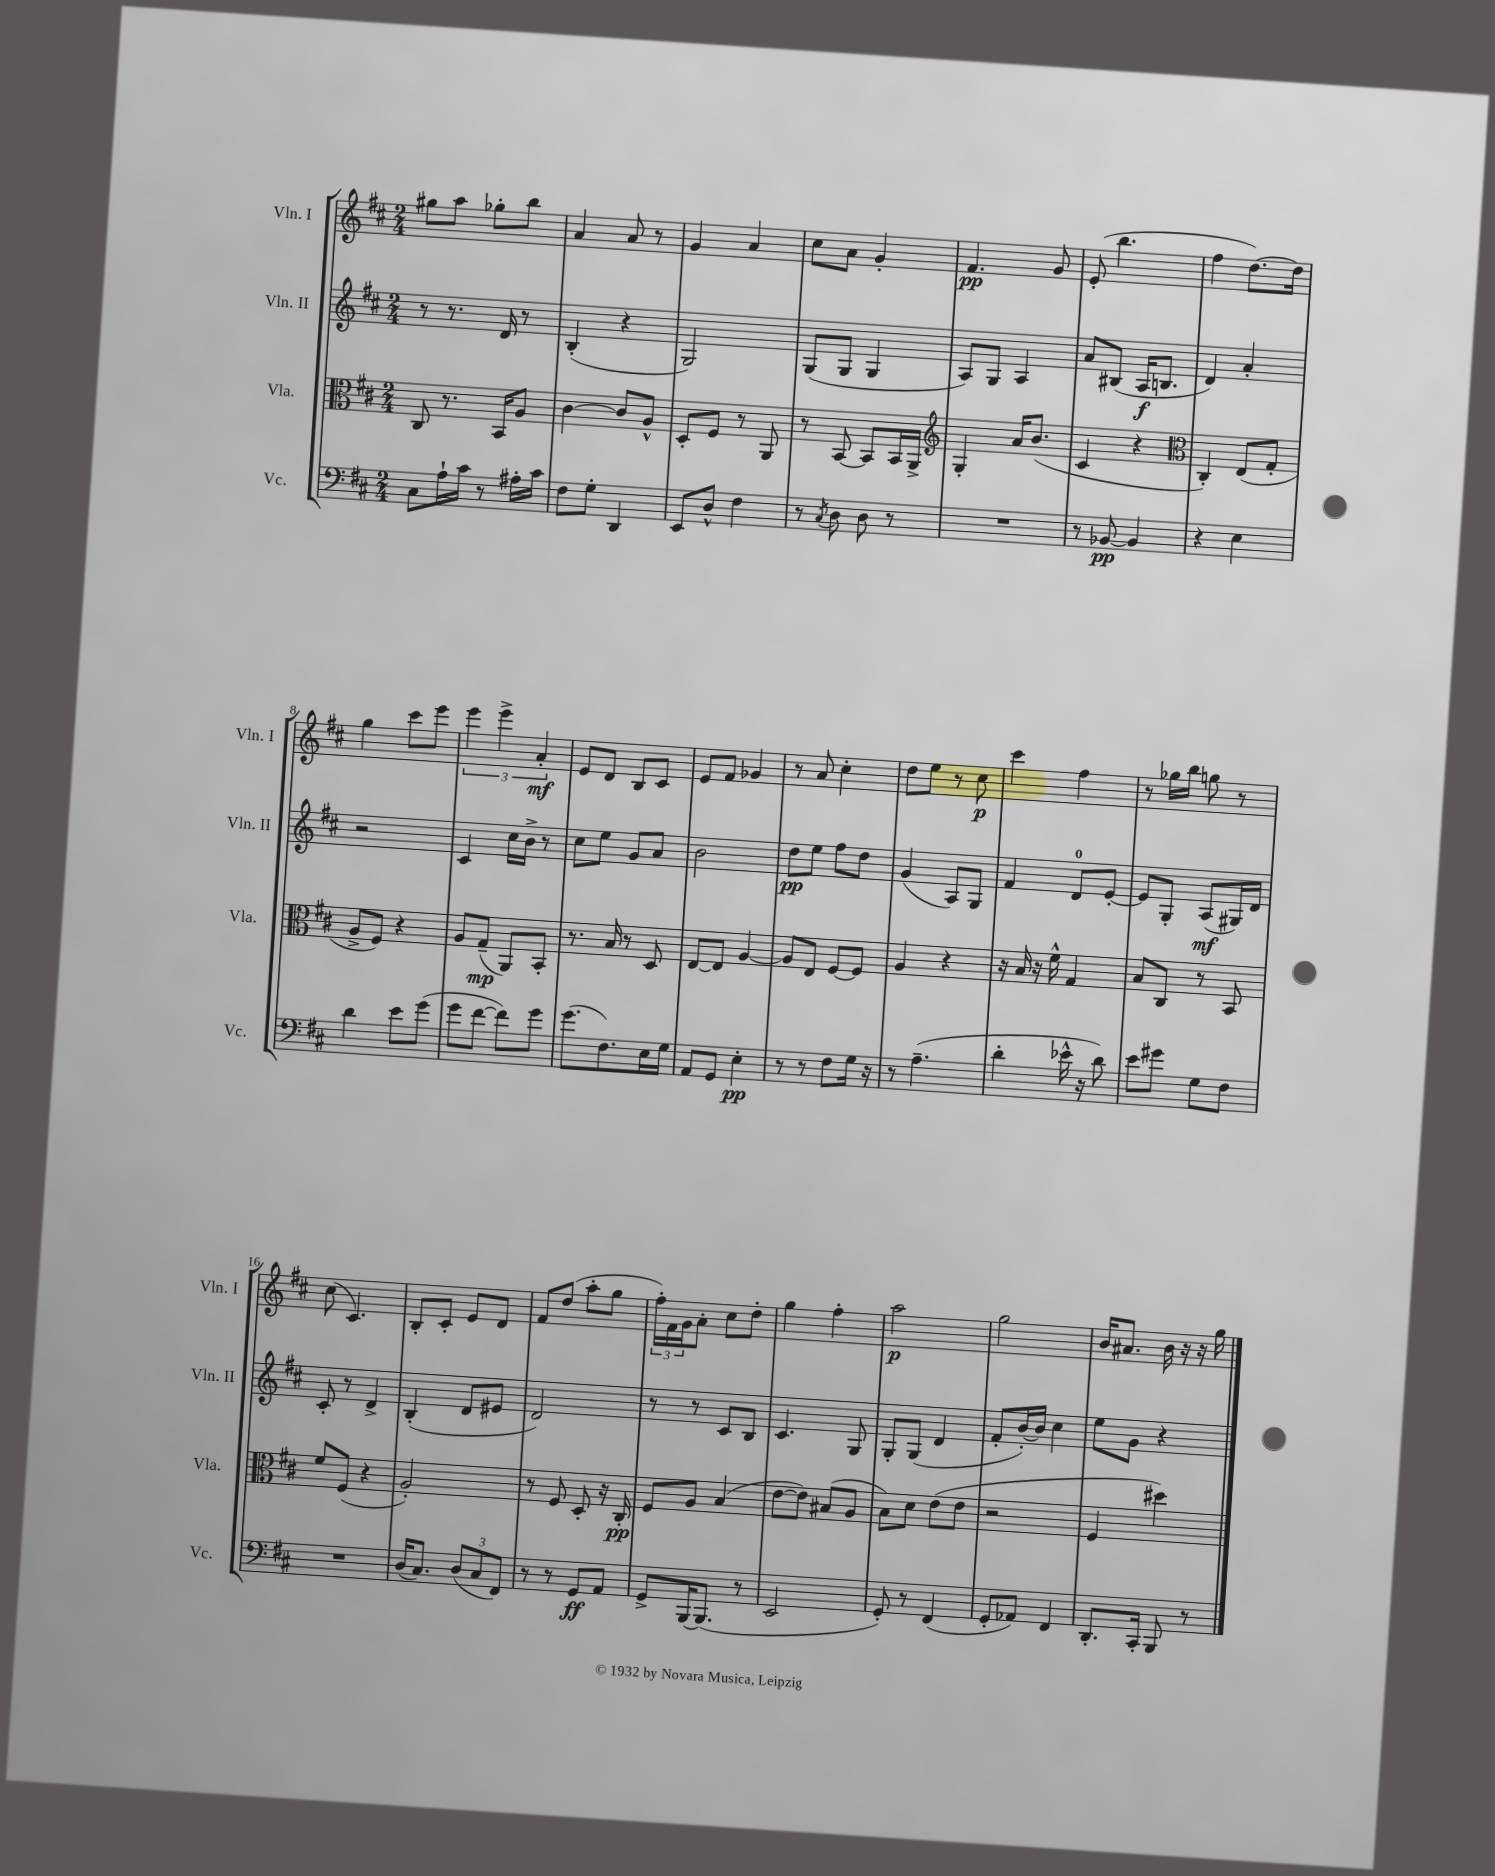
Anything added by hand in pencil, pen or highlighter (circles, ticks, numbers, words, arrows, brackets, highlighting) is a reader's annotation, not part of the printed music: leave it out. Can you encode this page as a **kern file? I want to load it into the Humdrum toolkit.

**kern	**kern	**kern	**kern
*staff4	*staff3	*staff2	*staff1
*clefF4	*clefC3	*clefG2	*clefG2
*k[f#c#]	*k[f#c#]	*k[f#c#]	*k[f#c#]
*M2/4	*M2/4	*M2/4	*M2/4
8C#\L	8C#/	8r	8gg#\L
16A`\L	8.r	8.r	8aa\J
16c#\JJ	.	.	.
8r	.	.	8gg-'\L
.	16BB/LK	16d/	.
16A#'\LL	8A/J	8r	8bb\J
16c#\JJ	.	.	.
=	=	=	=
8F#\L	[4c#\	(4B'/	4a/
8G'\J	.	.	.
4DD/	8c#/]L	4r	8a/
.	8A^^/J	.	8r
=	=	=	=
8EE/L	8D'/L	2G/)	4g/
8D^^/J	8F#/J	.	.
4F#\	8r	.	4a/
.	8AA/	.	.
=	=	=	=
8r	8r	(8G/L	8cc#\L
8qC#/	.	.	.
8D\	[8BB/	8G/J	8a\J
8D\	8BB/]L	4G/	4g'/
8r	16BB/L	.	.
.	16AA^/JJ	.	.
=	=	=	=
*	*clefG2	*	*
2r	4G'/	8A/L)	4.f#/
.	.	8G/J	.
.	16a/LK	4A/	.
.	(8.b/J	.	.
.	.	.	8g/
=	=	=	=
8r	4c#/	8a/L	(8e'/
[8BB-/	.	(8B#/J	4.bb\
4BB-/]	4r	16A/LK	.
.	.	8.B/J	.
=	=	=	=
*	*clefC3	*	*
4r	4C#'/)	4d/)	4ff#\
4E\	(8E/L	4a'/	[8.dd\L)
.	8G'/J	.	.
.	.	.	16dd\]Jk
=	=	=	=
4d\	8A^/L	2r	4gg\
.	8F#/J)	.	.
8e\L	4r	.	8ccc#\L
(8g\J	.	.	8eee\J
=	=	=	=
8g\L	8A/L	4c#/	6eee\
[8f#\J	(8G~/J	.	.
.	.	.	6eee^\
8f#\]L)	8AA/L)	16cc#\LL	.
.	.	16b^\JJ	.
.	.	.	6a'/
8g\J	8BB'/J	8r	.
=	=	=	=
(8.g\L	8.r	8cc#\L	8e/L
.	.	8ee\J	8d/J
8.F#\)	16B/	.	.
.	8r	8g/L	8B/L
16E\L	8D/	8a/J	8c#/J
16G\JJ	.	.	.
=	=	=	=
8AA/L	[8E/L	2b\	8e/L
8GG/J	8E/]J	.	8f#/J
4E'\	[4A/	.	4g-/
=	=	=	=
8r	8A/]L	8dd\L	8r
8r	8E/J	8ee\J	8a/
8F#\L	[8F#/L	8ff#\L	4cc#'\
16G\Jk	8F#/]J	8dd\J	.
16r	.	.	.
=	=	=	=
8r	4A/	(4g/	8dd\L
(4.A~\	.	.	8ee\J
.	4r	8A/L)	8r
.	.	8G/J	8cc#\
=	=	=	=
4d'\	16r	4f#/	4ccc#\
.	16B/	.	.
.	16r	.	.
.	16f#^^\	.	.
16e-^^\	4G/	8d/L	4ff#\
16r	.	.	.
8d\)	.	[8e'/J	.
=	=	=	=
8e\L	8B/L	8e/]L	8r
8g#\J	8C#/J	8G'/J	16gg-\LL
.	.	.	16bb\JJ
8G\L	8r	(8A/L	8gg\
8F#\J	8BB/	16G#/L)	8r
.	.	16d/JJ	.
=	=	=	=
2r	8f#/L	8c#'/	(8cc#\
.	(8F#/J	8r	4.c#/)
.	4r	4d^/	.
=	=	=	=
(16D/LK	2A'/)	(4B'/	8B'/L
8.C#/J)	.	.	.
.	.	.	8c#'/J
(12D/L	.	8d/L	8e/L
12C#/	.	.	.
.	.	8e#/J	8d/J
12FF#/J)	.	.	.
=	=	=	=
8r	8r	2d/)	8f#/L
8r	8F#/	.	(8dd/J
8GG/L	8D'/	.	8aa'\L
8AA/J	16r	.	8gg\J
.	16C#'/	.	.
=	=	=	=
8GG^/L	8F#/L	8r	24ff#'\LL)
.	.	.	24f#\
.	.	.	24g\J
[16BBB/K	8A/J	8r	8a'\J
(8.BBB/]J	.	.	.
.	(4B/	8c#/L	8cc#\L
8r	.	8B/J	8dd'\J
=	=	=	=
2EE/	[8e\L	4.c#/	4gg\
.	8e\]J)	.	.
.	(8B#/L	.	4ff#'\
.	8A/J	8G/	.
=	=	=	=
8GG'/)	8B\L)	8G'/L	2aa\
8r	8d\J	(8G/J	.
(4FF#/	(8e\L	4d/	.
.	8e\J	.	.
=	=	=	=
8GG'/L	2r	8f#'/L	2gg\
8AA-/J)	.	[16b'/L)	.
.	.	16b/]JJ	.
4FF#/	.	4cc#\	.
=	=	=	=
8.DD'/L	4F#/	8ee\L	16b/LK
.	.	.	8.a#/J
.	.	8g\J	.
16CC#'/Jk	.	.	.
8BBB/	4dd#\)	4r	16b\
.	.	.	16r
8r	.	.	16r
.	.	.	16gg\
==	==	==	==
*-	*-	*-	*-
